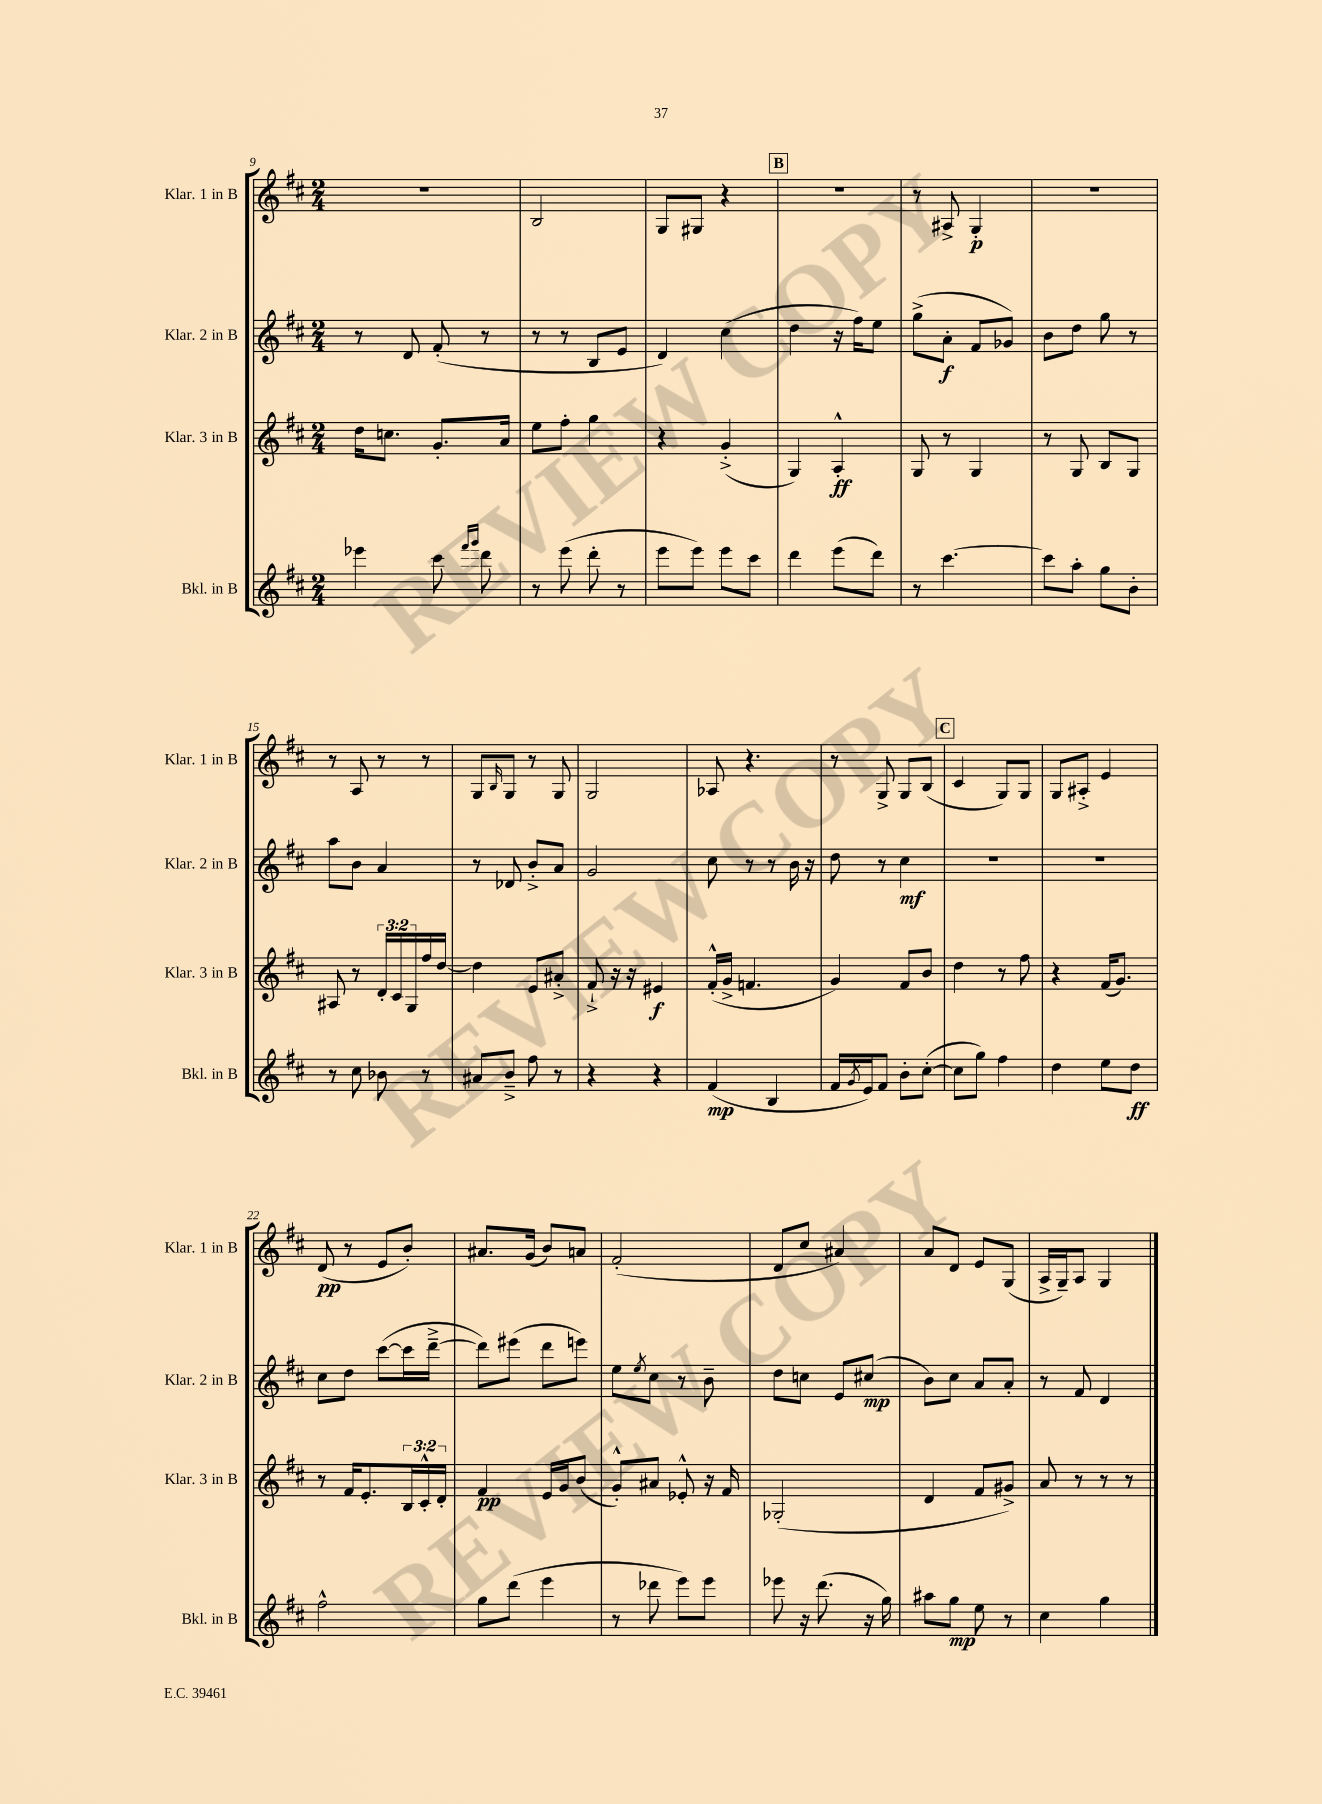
<<
\new StaffGroup <<
\new Staff = "s0" \with { instrumentName = "Klar. 1 in B" shortInstrumentName = "Klar. 1 in B" } {
    \clef treble \key d \major \numericTimeSignature \time 2/4
    R2 |
    b2 |
    g8 gis8 r4 |
    \mark \markup { \box "B" } R2 |
    r8 ais8-> g4-.\p |
    R2 |
    r8 a8 r8 r8 |
    g8 \grace { b16 } g8 r8 g8 |
    g2 |
    aes8 r4. |
    r8 g8-> g8 b8( |
    \mark \markup { \box "C" } cis'4 g8) g8 |
    g8 ais8-.-> e'4 |
    d'8\pp( r8 e'8 b'8-.) |
    ais'8. g'16( b'8) a'8 |
    fis'2-.( |
    d'8 cis''8 ais'4) |
    a'8 d'8 e'8 g8( |
    a16-> g16--) a8 g4 \bar "|." |
}
\new Staff = "s1" \with { instrumentName = "Klar. 2 in B" shortInstrumentName = "Klar. 2 in B" } {
    \clef treble \key d \major \numericTimeSignature \time 2/4
    r8 d'8 fis'8-.( r8 |
    r8 r8 b8 e'8 |
    d'4) cis''4( |
    \mark \markup { \box "B" } d''4 r16 fis''16) e''8 |
    g''8->( a'8-.\f fis'8 ges'8) |
    b'8 d''8 g''8 r8 |
    a''8 b'8 a'4 |
    r8 des'8 b'8-.-> a'8 |
    g'2 |
    cis''8 r8 r8 b'16 r16 |
    d''8 r8 cis''4\mf |
    \mark \markup { \box "C" } r2 |
    R2 |
    cis''8 d''8 cis'''8~( cis'''16 d'''16~---> |
    d'''8) eis'''8( d'''8 e'''8) |
    e''8 \acciaccatura { e''8 } cis''8 r8 b'8-- |
    d''8 c''8 e'8 cis''8\mp( |
    b'8) cis''8 a'8 a'8-. |
    r8 fis'8 d'4 \bar "|." |
}
\new Staff = "s2" \with { instrumentName = "Klar. 3 in B" shortInstrumentName = "Klar. 3 in B" } {
    \clef treble \key d \major \numericTimeSignature \time 2/4 \override Staff.TupletNumber.text = #tuplet-number::calc-fraction-text
    d''16 c''8. g'8.-. a'16 |
    e''8 fis''8-. g''4 |
    r4 g'4-.->( |
    \mark \markup { \box "B" } g4) a4-.-^\ff |
    g8 r8 g4 |
    r8 g8 b8 g8 |
    ais8 r8 \tuplet 3/2 { d'16-. cis'16 g16 } fis''16 d''16~ |
    d''4 e'8 ais'8-.-> |
    fis'8-!-> r16 r16 eis'4\f |
    fis'16-.-^( g'16-> f'4. |
    g'4) fis'8 b'8 |
    \mark \markup { \box "C" } d''4 r8 fis''8 |
    r4 fis'16( g'8.) |
    r8 fis'16 e'8.-. \tuplet 3/2 { b16 cis'16-.-^ d'16-. } |
    fis'4\pp e'16 g'16 b'8( |
    g'8-.-^) ais'8 ees'8-.-^ r16 fis'16 |
    ges2-.( |
    d'4 fis'8 gis'8->) |
    a'8 r8 r8 r8 \bar "|." |
}
\new Staff = "s3" \with { instrumentName = "Bkl. in B" shortInstrumentName = "Bkl. in B" } {
    \clef treble \key d \major \numericTimeSignature \time 2/4
    ees'''4 cis'''8 \grace { fis'''16 g'''16 } d'''8 |
    r8 e'''8( d'''8-. r8 |
    e'''8 e'''8) e'''8 cis'''8 |
    \mark \markup { \box "B" } d'''4 e'''8( d'''8) |
    r8 cis'''4.~ |
    cis'''8 a''8-. g''8 b'8-. |
    r8 cis''8 bes'8 r8 |
    ais'8 b'8---> fis''8 r8 |
    r4 r4 |
    fis'4\mp( b4 |
    fis'16 \acciaccatura { g'8 } e'16) fis'8 b'8-. cis''8~-.( |
    \mark \markup { \box "C" } cis''8 g''8) fis''4 |
    d''4 e''8 d''8\ff |
    fis''2-^ |
    g''8 d'''8( e'''4 |
    r8 des'''8 e'''8) e'''8 |
    ees'''8 r16 d'''8.( r16 g''16) |
    ais''8 g''8\mp e''8 r8 |
    cis''4 g''4 \bar "|." |
}
>>
>>
\layout { \context { \Score currentBarNumber = #9 } }
